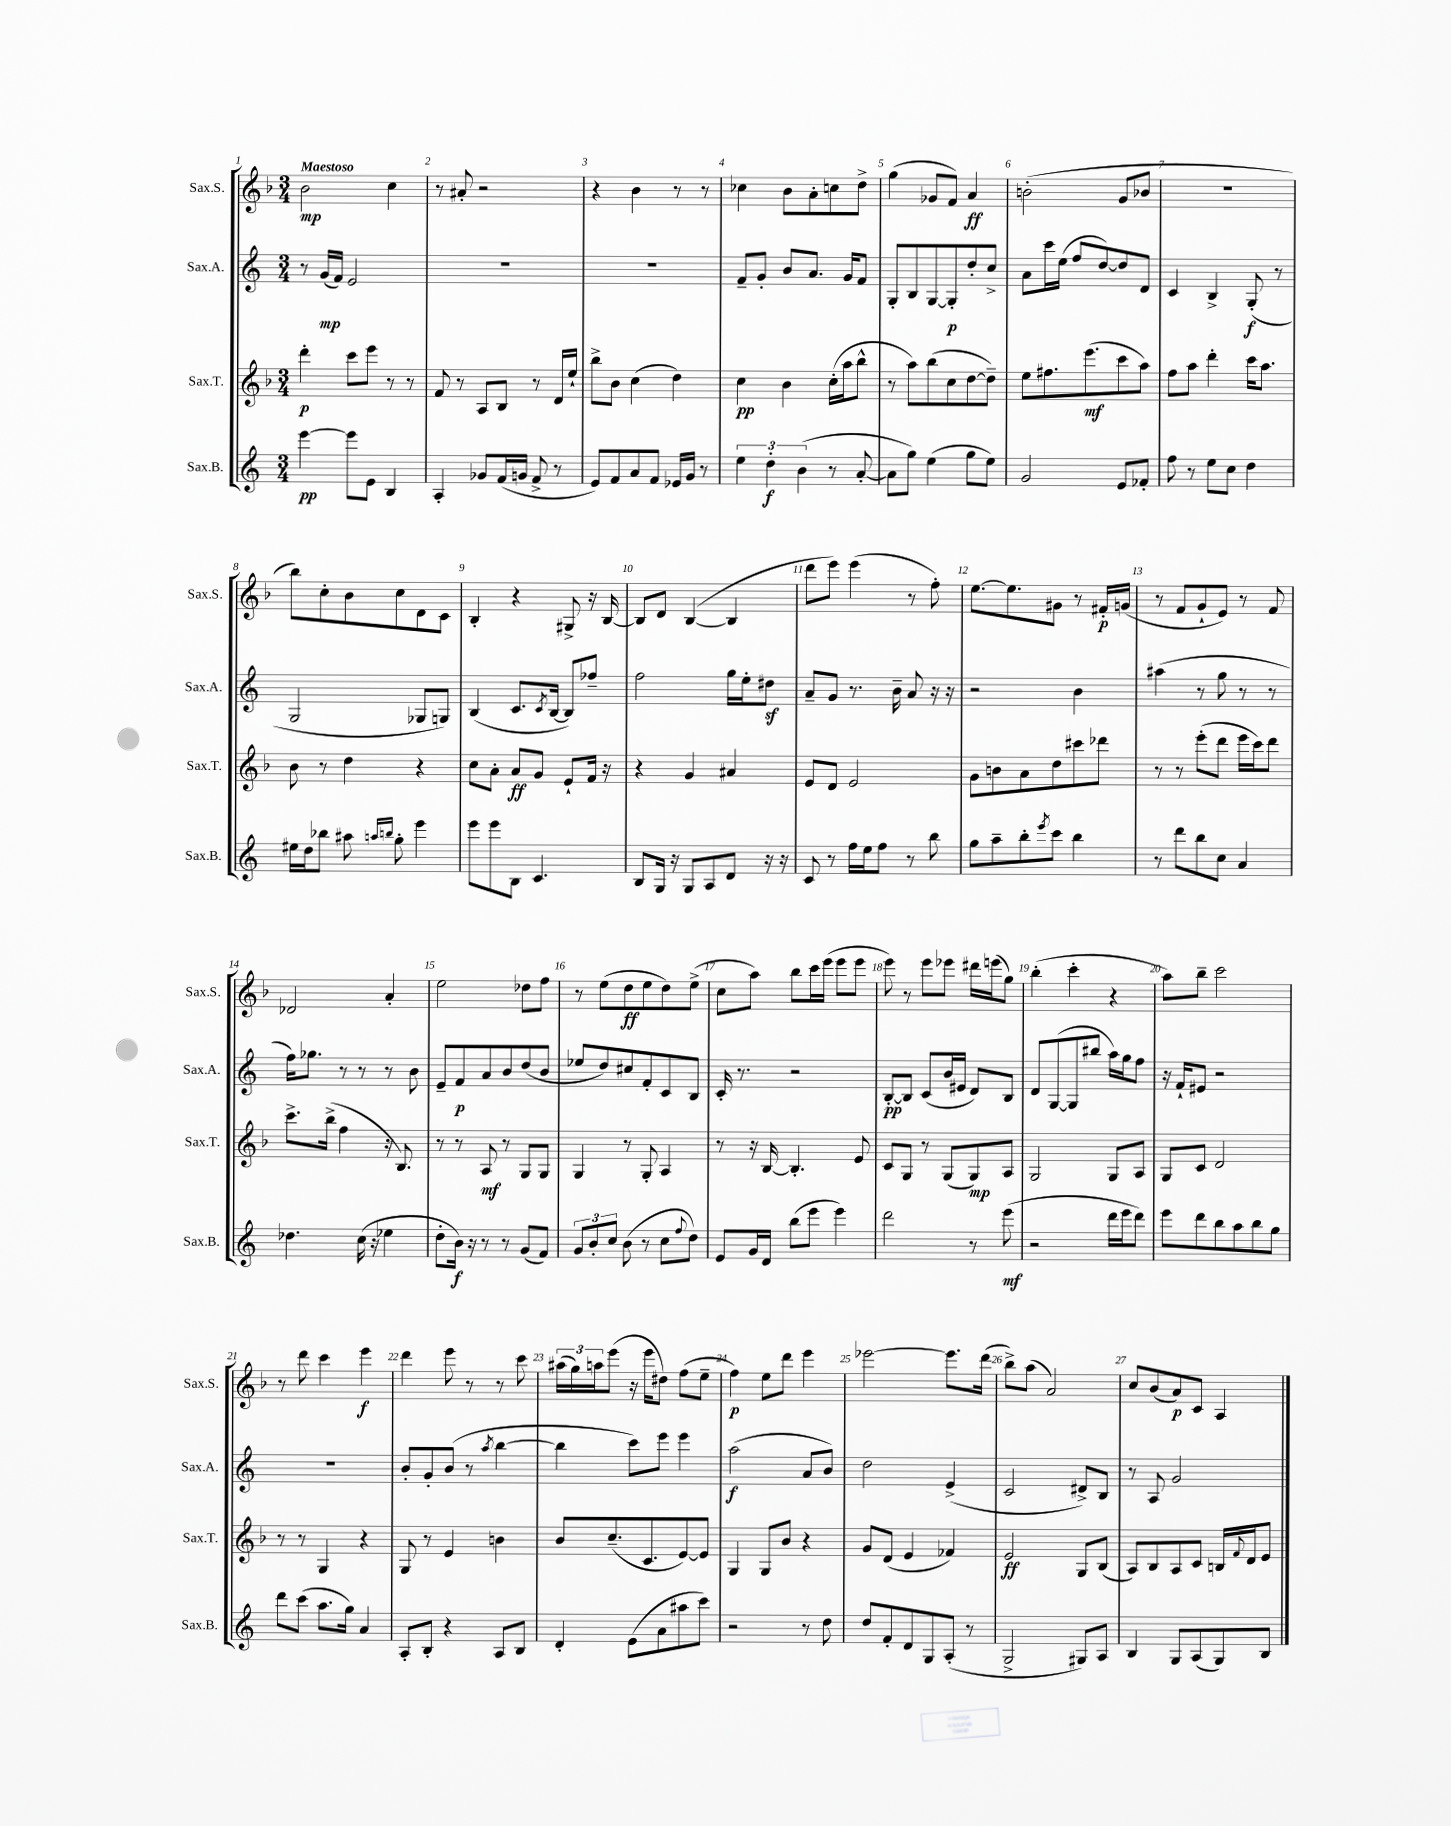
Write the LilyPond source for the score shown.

<<
\new StaffGroup <<
\new Staff = "s0" \with { instrumentName = "Sax.S." shortInstrumentName = "Sax.S." } {
    \clef treble \key f \major \numericTimeSignature \time 3/4 \tempo "Maestoso"
    bes'2\mp c''4 |
    r8 ais'8-. r2 |
    r4 bes'4 r8 r8 |
    ces''4 bes'8 a'8-. c''8 d''8-> |
    g''4( ges'8 f'8) a'4\ff |
    b'2-.( g'8 bes'8 |
    R2. |
    bes''8) c''8-. bes'8 c''8 d'8 c'8 |
    bes4-. r4 gis8-> r16 bes16~ |
    bes8 d'8 bes4~( bes4 |
    d'''8 e'''8) e'''4( r8 f''8-.) |
    e''8.~ e''8. gis'8 r8 fis'16-.\p g'16( |
    r8 f'8 g'8-! e'8) r8 f'8 |
    des'2 a'4-. |
    e''2 des''8 f''8 |
    r8 e''8( d''8\ff e''8 d''8) e''8->( |
    c''8 a''8) bes''8 c'''16 e'''16( e'''8 e'''8 |
    e'''8) r8 e'''8 ees'''8 dis'''16 e'''16( g''8) |
    bes''4-.( c'''4-. r4 |
    a''8) bes''8-- c'''2 |
    r8 d'''8 c'''4 e'''4\f |
    d'''4 e'''8 r8 r8 c'''8 |
    \tuplet 3/2 { ais''16( g''16) a''16 } e'''8( r16 e'''16 dis''8) f''8( e''8-- |
    f''4\p) e''8 d'''8 e'''4 |
    ees'''2~ ees'''8. d'''16( |
    bes''8->) a''8( a'2) |
    c''8 bes'8( a'8\p) c'8 a4 \bar "|." |
}
\new Staff = "s1" \with { instrumentName = "Sax.A." shortInstrumentName = "Sax.A." } {
    \clef treble \key c \major \numericTimeSignature \time 3/4
    r8 g'16\mp( f'16) e'2 |
    R2. |
    R2. |
    f'8-- g'8-. b'8 a'8. g'16 f'8 |
    g8-. b8 g8~ g8-.\p d''8-. c''8-> |
    a'8 c'''16 e''16( f''8 d''8~) d''8 d'8 |
    c'4 b4-> g8-.\f( r8 |
    g2 ges8 g8) |
    b4( c'8. \acciaccatura { c'8 } b16~ b8) fes''8-- |
    f''2 g''16 e''16-. dis''8\sf |
    a'8-- g'8 r8. b'16-- a'8 r16 r16 |
    r2 b'4 |
    ais''4( r8 g''8 r8 r8 |
    f''16) ges''8. r8 r8 r8 b'8 |
    e'8-- f'8\p a'8 b'8 d''8( b'8 |
    ees''8 d''8) cis''8 f'8-. c'8 b8 |
    c'16-. r8. r2 |
    b8~-.\pp b8 c'8( b'16 eis'16 d'8) b8 |
    d'8 g8~( g8 bis''8 a''16) g''16 f''8 |
    r16 f'16-! eis'8 r2 |
    R2. |
    b'8-. g'8-. b'8( r8 \acciaccatura { a''8 } b''4~ |
    b''4 c'''8) e'''8 e'''4 |
    a''2\f( a'8 b'8) |
    d''2 e'4->( |
    c'2 dis'8->) b8 |
    r8 a8 g'2 \bar "|." |
}
\new Staff = "s2" \with { instrumentName = "Sax.T." shortInstrumentName = "Sax.T." } {
    \clef treble \key f \major \numericTimeSignature \time 3/4
    d'''4-.\p c'''8 e'''8 r8 r8 |
    f'8 r8 a8 bes8 r8 d'16 e''16-! |
    bes''8-> bes'8 c''4( d''4) |
    c''4\pp bes'4 c''16-.( a''16 bes''8-^ |
    r8 a''8) bes''8( c''8 d''8~ d''8--) |
    e''8 fis''8. e'''8.\mf( c'''8 a''8) |
    f''8 a''8 d'''4-. c'''16 a''8. |
    bes'8 r8 d''4 r4 |
    c''8 a'8-. a'8\ff g'8 e'8-! f'16 r16 |
    r4 g'4 ais'4 |
    e'8 d'8 e'2 |
    g'8 b'8 a'8 d''8 cis'''8 des'''8 |
    r8 r8 e'''8-.( d'''8 e'''16 c'''16) d'''8 |
    c'''8.-> bes''16->( f''4 r16 bes8.) |
    r8 r8 a8\mf r8 g8 g8 |
    g4 r8 g8-. a4 |
    r8 r16 bes16~ bes4.-. e'8 |
    c'8 g8 r8 g8( g8\mp) a8 |
    g2 g8 a8 |
    g8 c'8 d'2 |
    r8 r8 g4 r4 |
    g8 r8 e'4 b'4 |
    bes'8 c''8.--( c'8. e'8~) e'8 |
    g4 g8 bes'8 r4 |
    g'8 d'8( e'4 fes'4) |
    e'2\ff g8 bes8( |
    a8) bes8 a8 c'8 b16 \appoggiatura { f'8 } d'16 e'8 \bar "|." |
}
\new Staff = "s3" \with { instrumentName = "Sax.B." shortInstrumentName = "Sax.B." } {
    \clef treble \key c \major \numericTimeSignature \time 3/4
    e'''4~\pp e'''8 e'8 b4 |
    a4-. ges'8 f'16( g'16 f'8-> r8 |
    e'8) f'8 a'8 f'8 ees'16 g'16 r8 |
    \tuplet 3/2 { e''4 d''4-.\f b'4( } r8 a'8~-. |
    a'8 g''8) e''4( g''8 e''8) |
    g'2 e'8 fes'8-. |
    f''8 r8 e''8 c''8 d''4 |
    eis''16 d''16 bes''8 ais''8 \grace { a''16 b''16 } g''8-. e'''4 |
    e'''8 e'''8 b8 c'4. |
    b8 g16 r16 g8 a8 d'8 r16 r16 |
    c'8 r8 f''16 e''16 f''8 r8 b''8 |
    g''8 a''8-- b''8-. \acciaccatura { e'''8 } c'''8 b''4 |
    r8 d'''8 b''8 c''8 a'4 |
    des''4. c''16( r16 ees''4 |
    d''8-. b'16\f) r16 r8 r8 g'8( f'8) |
    \tuplet 3/2 { g'8 b'8-. c''8 } b'8( r8 c''8 \appoggiatura { f''8 } d''8) |
    e'8 g'16 d'16 b''8( e'''8 e'''4) |
    d'''2 r8 e'''8\mf( |
    r2 d'''16 e'''16 d'''8) |
    e'''8 d'''8 b''8 a''8 b''8 g''8 |
    d'''8 c'''8( a''8. g''16) a'4 |
    a8-. b8-. r4 a8 b8 |
    d'4-. e'8( a'8 ais''8 c'''8) |
    r2 r8 d''8 |
    d''8 f'8-. d'8 g8 a8-.( r8 |
    g2-> gis8) a8 |
    b4 g8 a8( g8) b8 \bar "|." |
}
>>
>>
\layout { \context { \Score \override BarNumber.break-visibility = ##(#f #t #t) barNumberVisibility = #all-bar-numbers-visible } }
